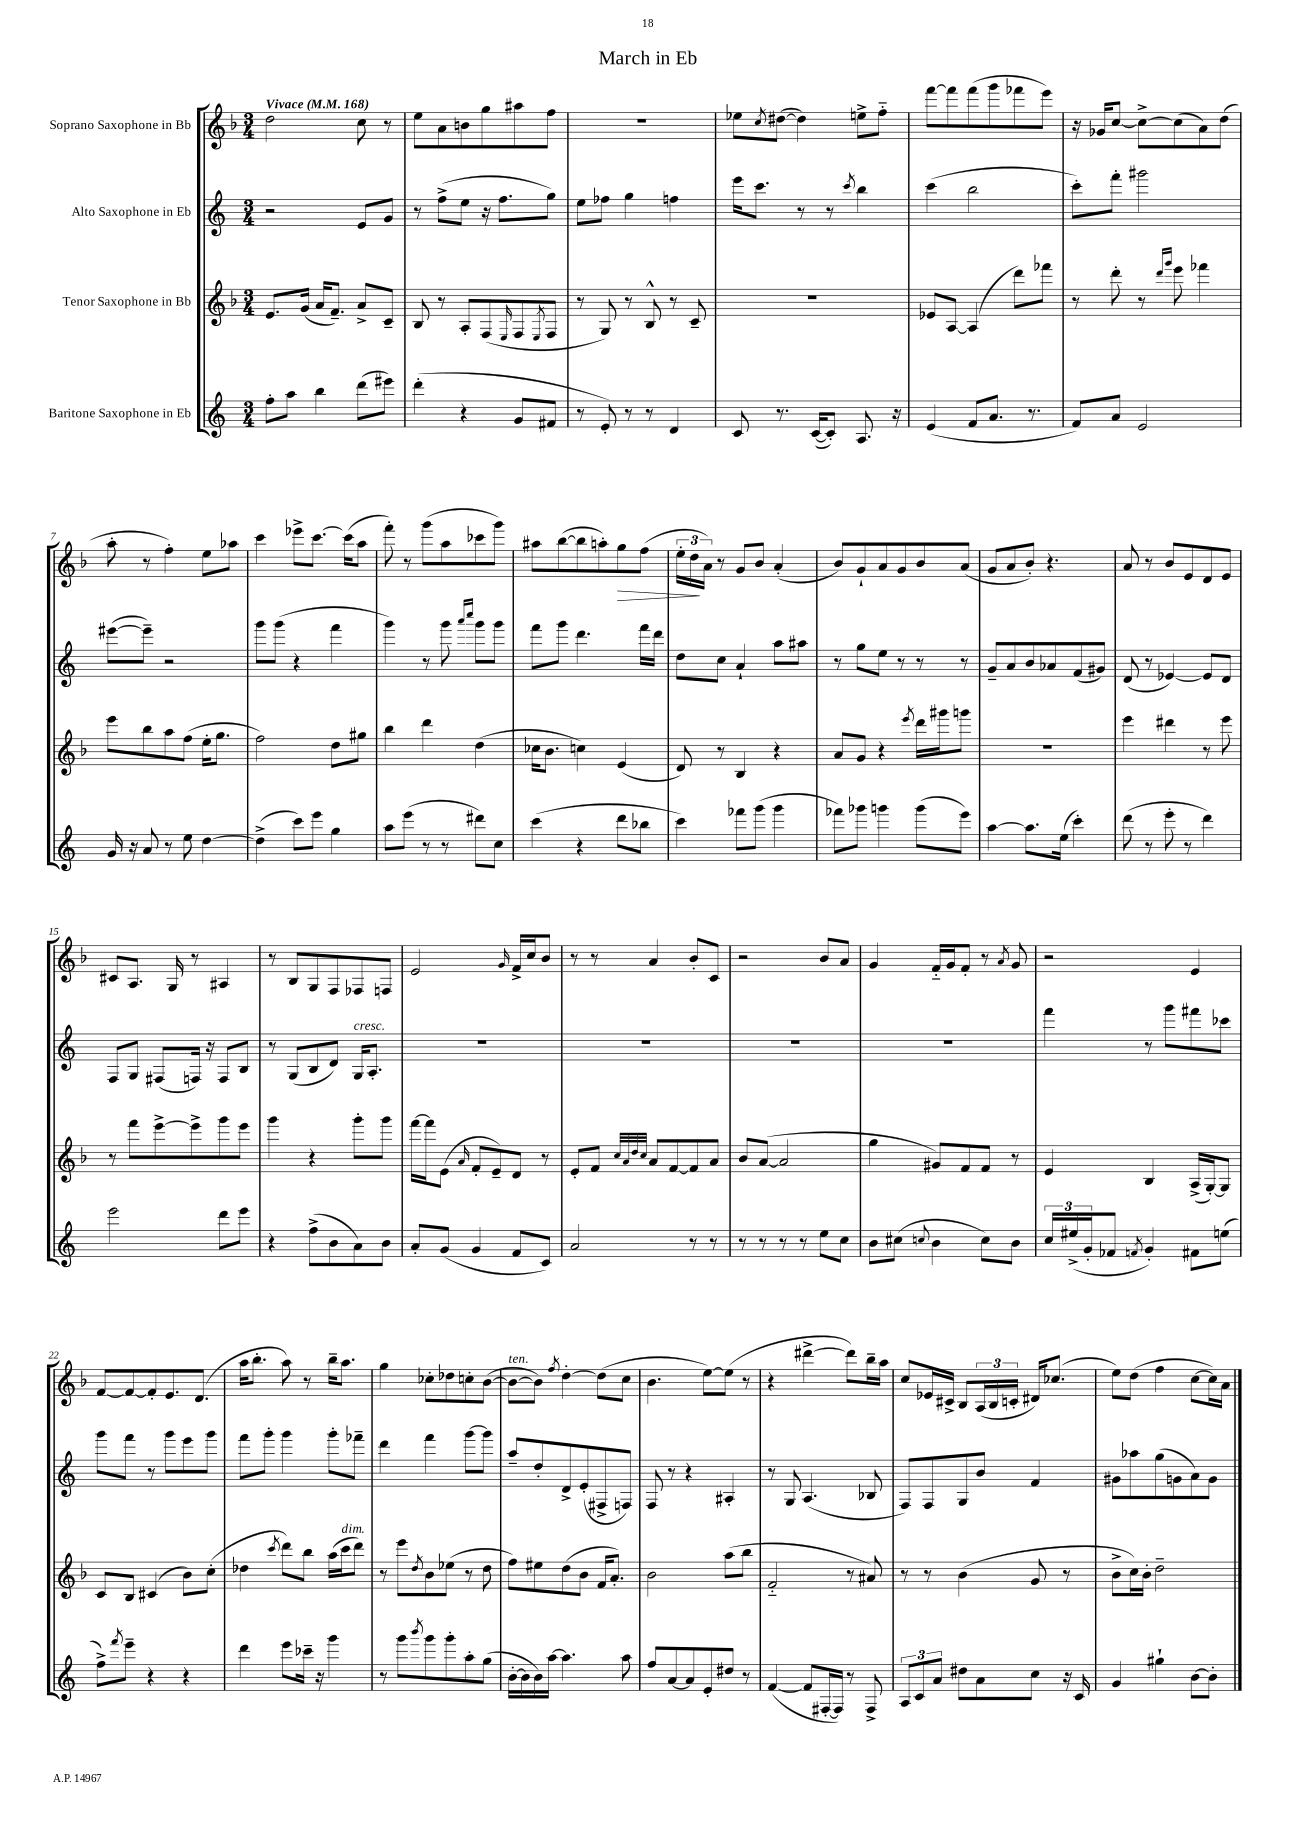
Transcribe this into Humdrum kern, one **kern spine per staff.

**kern	**kern	**kern	**kern	**dynam
*part4	*part3	*part2	*part1	*part1
*staff4	*staff3	*staff2	*staff1	*staff1
*I"Baritone Saxophone in Eb	*I"Tenor Saxophone in Bb	*I"Alto Saxophone in Eb	*I"Soprano Saxophone in Bb	*
*clefG2	*clefG2	*clefG2	*clefG2	*
*k[]	*k[b-]	*k[]	*k[b-]	*
*M3/4	*M3/4	*M3/4	*M3/4	*
*MM168	*MM168	*MM168	*MM168	*
=1	=1	=1	=1	=1
!	!	!	!LO:TX:a:B:t=Vivace	!
8ff'\L	8.e/L	2r	2dd\	.
8aa\J	.	.	.	.
.	(16g/Jk	.	.	.
4bb\	16a/KL	.	.	.
.	8.f~/J)	.	.	.
(8ddd\L	8a^/L	8e/L	8cc\	.
8eee#X\J)	8c~/J	8g/J	8r	.
=2	=2	=2	=2	=2
(4ddd'\	8B-/	8r	8ee\L	.
.	8r	(8ff^\L	8a\	.
4r	8A'/L	8ee\J	8bn\	.
.	(8F/	16r	8gg\	.
.	.	8.ff\L	.	.
.	16qqE/	.	.	.
8g/L	8F/	.	8aa#X\	.
.	8qE/	.	.	.
8f#X/J	8F/J	8gg\J)	8ff\J	.
=3	=3	=3	=3	=3
8r	8r	8ee\L	2.r	.
8e'/)	8G/)	8ff-X\J	.	.
8r	8r	4gg\	.	.
8r	8B-^^/	.	.	.
4d/	8r	4ffn\	.	.
.	8c~/	.	.	.
=4	=4	=4	=4	=4
8c/	2.r	16eee\KL	8ee-X\L	.
.	.	8.ccc\J	.	.
.	.	.	8qcc/	.
8.r	.	.	([8dd#X\J	.
.	.	8r	4dd#\])	.
([16c/KL	.	.	.	.
8c'/J])	.	8r	.	.
.	.	8qccc/	.	.
8.A/	.	4bb\	8een^\L	.
.	.	.	8ff\J	.
16r	.	.	.	.
=5	=5	=5	=5	=5
(4e/	8e-X/L	(4ccc\	[8fff\L	.
.	[8A/J	.	8fff\]	.
8f/L	(4A/]	2bb\	(8fff\	.
8.a/J	.	.	8ggg\	.
.	8ddd\L)	.	8fff-X\	.
8.r	.	.	.	.
.	8fff-X\J	.	8eee\J)	.
=6	=6	=6	=6	=6
8f/L)	8r	8ccc'\L)	16r	.
.	.	.	16g-X/KL	.
8a/J	8ddd'\	8fff'\J	[8cc/J	.
2e/	8r	2ggg#X\	8cc^\L_	.
.	16qqddd/LL	.	.	.
.	16qqggg/JJ	.	.	.
.	8eee\	.	(8cc\]	.
.	4fff-X\	.	8a\)	.
.	.	.	(8dd\J	.
!!LO:LB:g=z
=7	=7	=7	=7	=7
16g/	8eee\L	([8eee#X\L	8aa'\	.
16r	.	.	.	.
8a/	8bb-\	8eee#~\J])	8r	.
8r	8aa\	2r	4ff'\)	.
8ee\	(8ff\J	.	.	.
[4dd\	16ee'\KL	.	8ee\L	.
.	8.gg\J	.	.	.
.	.	.	8aa-X\J	.
=8	=8	=8	=8	=8
(4dd^\]	2ff\)	8ggg\L	4ccc\	.
.	.	(8ggg\J	.	.
8ccc\L)	.	4r	8eee-X^\L	.
8eee\J	.	.	[8.ccc\J	.
4gg\	8dd\L	4fff\	.	.
.	.	.	(16ccc\KL]	.
.	8gg#X\J	.	8aa\J	.
=9	=9	=9	=9	=9
8aa\L	4bb-\	4ggg\)	8fff'\)	.
(8eee\J	.	.	8r	.
8r	4ddd\	8r	(8ggg\L	.
8r	.	8ggg\	8aa\	.
.	.	16qqaaa/LL	.	.
.	.	16qqcccc/JJ	.	.
8ddd#X\L)	(4dd\	8ggg\L	8ccc-X\	.
8cc\J	.	8ggg\J	8ggg\J)	.
=10	=10	=10	=10	=10
(4ccc\	16cc-X\KL	8fff\L	8aa#X\L	.
.	8.b-\J	.	.	.
.	.	8ggg\J	([8bb-\	.
4r	4ccn\)	4.ddd\	8bb-\]	.
.	.	.	8aan'\)	.
!	!	!	!	!LO:HP:b
8ddd\L	(4e/	.	8gg\	>
8bb-X\J	.	16fff\LL	(8ff\J	.
.	.	16ddd\JJ	.	.
=11	=11	=11	=11	=11
4ccc\)	8d/)	8dd\L	24ee'\LL	.
.	.	.	24dd\	.
.	.	.	24a\JJ)	]
.	8r	8cc\J	8r	.
8fff-X\L	4B-/	4a`/	8g/L	.
(8ggg\J	.	.	8b-/J	.
4ggg\	4r	8aa\L	(4a'/	.
.	.	8aa#X\J	.	.
=12	=12	=12	=12	=12
8fff-X\L)	8a/L	8r	8b-/L)	.
8ggg-X\J	8g/J	8gg\L	8g`/	.
4gggn\	4r	8ee\J	8a/	.
.	.	8r	8g/	.
.	8qeee/	.	.	.
(8ggg\L	16ddd\LL	8r	8b-/	.
.	16ggg#X\J	.	.	.
8eee\J)	8gggn\J	8r	(8a/J	.
=13	=13	=13	=13	=13
[4aa\	2.r	8g~/L	8g/L	.
.	.	8a/	8a/	.
8.aa\L]	.	8b/	8b-'/J)	.
.	.	8a-X/	4.r	.
(16ee\Jk	.	.	.	.
4ccc'\)	.	(8f/	.	.
.	.	8g#X/J)	.	.
=14	=14	=14	=14	=14
(8ddd\	4eee\	(8d/	8a/	.
8r	.	8r	8r	.
8eee'\	4ddd#X\	[4e-X/)	8b-/L	.
8r	.	.	8e/	.
4ddd\)	8r	8e-/L]	8d/	.
.	8eee\	8d/J	8e/J	.
!!LO:LB:g=z
=15	=15	=15	=15	=15
2eee\	8r	8F/L	8c#X/L	.
.	8fff\L	8G/J	8.A/J	.
.	[8eee^\	(8F#X/L	.	.
.	.	.	16G/	.
.	8eee^\]	16Fn/Jk)	8r	.
.	.	16r	.	.
8ddd\L	8ggg\	8F/L	4A#X/	.
8eee\J	8eee\J	8B/J	.	.
=16	=16	=16	=16	=16
4r	4ggg\	8r	8r	.
.	.	(8G/L	8B-/L	.
(8ff^\L	4r	8B/	8G/	.
8b\	.	8d/J)	8F/	.
!	!	!LO:TX:a:i:t=cresc.	!	!
8a\)	8ggg'\L	16G/KL	8F-X/	.
.	.	8.A'/J	.	.
8b\J	8ggg\J	.	8Fn/J	.
=17	=17	=17	=17	=17
8a'/L	[16fff\LL	2.r	2e/	.
.	16fff\J]	.	.	.
(8g/J	(8e\J	.	.	.
.	16qqa/	.	.	.
4g/	8f'/L	.	.	.
.	8e~/)	.	.	.
.	.	.	16qqg/	.
8f/L	8d/J	.	16f^/LL	.
.	.	.	16cc/J	.
8c/J)	8r	.	8b-/J	.
=18	=18	=18	=18	=18
2a/	8e'/L	2.r	8r	.
.	8f/J	.	8r	.
.	32qqcc/LLL	.	.	.
.	32qqa/	.	.	.
.	32qqdd/	.	.	.
.	32qqcc/JJJ	.	.	.
.	8a/L	.	4a/	.
.	[8f/	.	.	.
8r	8f/]	.	8b-'/L	.
8r	8a/J	.	8c/J	.
=19	=19	=19	=19	=19
8r	8b-/L	2.r	2r	.
8r	([8a/J	.	.	.
8r	2a/]	.	.	.
8r	.	.	.	.
8ee\L	.	.	8b-/L	.
8cc\J	.	.	8a/J	.
=20	=20	=20	=20	=20
8b\L	4gg\	2.r	4g/	.
(8cc#X\J	.	.	.	.
8qqccn/	.	.	.	.
4b\	8g#X/L)	.	16f/LL	.
.	.	.	16g/J	.
.	8f/	.	8f'/J	.
8cc\L)	8f/J	.	8r	.
.	.	.	8qa/	.
8b\J	8r	.	8g/	.
=21	=21	=21	=21	=21
24cc/LL	4e/	4fff\	2r	.
(24ee#X^/	.	.	.	.
24g'/J	.	.	.	.
8f-X/J	.	.	.	.
8qfn/	.	.	.	.
4g'/)	4B-/	8r	.	.
.	.	8ggg\L	.	.
8f#X\L	(16A^/LL	8fff#X\	4e/	.
.	[16G'/J)	.	.	.
(8een\J	8G/J]	8ccc-X\J	.	.
!!LO:LB:g=z
=22	=22	=22	=22	=22
8ff^\L)	8c/L	8ggg\L	[8f/L	.
8qfff/	.	.	.	.
8eee~\J	8B-/J	8fff\J	8f/_	.
4r	(4c#X/	8r	8f'/]	.
.	.	8ggg\L	8.e/	.
4r	8b-\L)	8eee\	.	.
.	.	.	(8.d/J	.
.	(8cc'\J	8ggg\J	.	.
=23	=23	=23	=23	=23
4ddd\	4dd-X\	8fff\L	16aa\KL	.
.	.	.	8.bb-'\J	.
.	.	8ggg'\J	.	.
.	8qccc/	.	.	.
8eee\L	8ddd\L)	4ggg\	8aa\)	.
16ccc-X~\Jk	8bb-\J	.	8r	.
16r	.	.	.	.
4ggg\	(16aa\LL	8ggg'\L	16bb-~\KL	.
!	!LO:TX:a:i:t=dim.	!	!	!
.	16ccc\J	.	8.aa\J	.
.	8ddd\J)	8fff-X~\J	.	.
=24	=24	=24	=24	=24
8r	8r	4ddd\	4gg\	.
8ggg\L	8eee\L	.	.	.
8qbbb/	8qdd/	.	.	.
8ggg\	8b-\	4fff\	8cc-X'\L	.
8ggg'\	(8ee-X\J	.	8dd-X\	.
8aa'\	8r	[8ggg\L	8ccn'\	.
(8gg\J	8dd\	8ggg\J]	([8b-\J	.
=25	=25	=25	=25	=25
!	!	!	!LO:TX:a:i:t=ten.	!
[16b'\LL	8ff\L)	8aa~/L	8b-\L_	.
16b\]	.	.	.	.
16b\)	8ee#X\	8dd'/	8b-\J])	.
[16aa\JJ	.	.	.	.
.	.	.	8qff/	.
4.aa\]	(8dd\	8d^/	[4dd'\	.
.	8b-\J	(8e'/	.	.
.	16f/KL	8F#X^/	(8dd\L]	.
.	8.a'/J)	.	.	.
8aa\	.	8Fn/J)	8cc\J	.
=26	=26	=26	=26	=26
8ff/L	2b-\	8F/	4.b-\	.
[8a/	.	8r	.	.
8a/]	.	4r	.	.
8e'/	.	.	[8ee\L)	.
8dd#X/J	(8aa\L	4A#X'/	(8ee\J]	.
8r	8bb-\J	.	8r	.
=27	=27	=27	=27	=27
([4f/	2f/	8r	4r	.
.	.	8G/	.	.
8f/L]	.	(4.A/	[4ddd#X^\	.
[16F#X'/L	.	.	.	.
16F#/JJ])	.	.	.	.
8r	8r	.	8ddd#\L])	.
8F#^/	8a#X/)	8B-X/	16bb-~\L	.
.	.	.	16aa\JJ	.
=28	=28	=28	=28	=28
12A/L	8r	8F/L)	8cc/L	.
12c/	.	.	.	.
.	8r	8F/	16e-X/L	.
12a/J	.	.	.	.
.	.	.	16c#X^/JJ	.
8dd#X\L	(4b-\	8G/	8B-/L	.
8a\	.	8b/J	(24A/L	.
.	.	.	24B-/	.
.	.	.	24cn'/JJ	.
8cc\J	8g/	4f/	16d#X/KL)	.
.	.	.	(8.cc-X/J	.
16r	8r	.	.	.
16c/	.	.	.	.
=29	=29	=29	=29	=29
4g/	8b-^\L	8g#X\L	8ee\L)	.
.	16cc\L)	8aa-X\	(8dd\J	.
.	16b-'\JJ	.	.	.
4gg#X`\	2dd~\	(8gg\	4ff\	.
.	.	8gn\	.	.
[8b\L	.	8a\)	[8cc\L	.
8b'\J]	.	8g\J	16cc\L])	.
.	.	.	16a\JJ	.
==	==	==	==	==
*-	*-	*-	*-	*-
